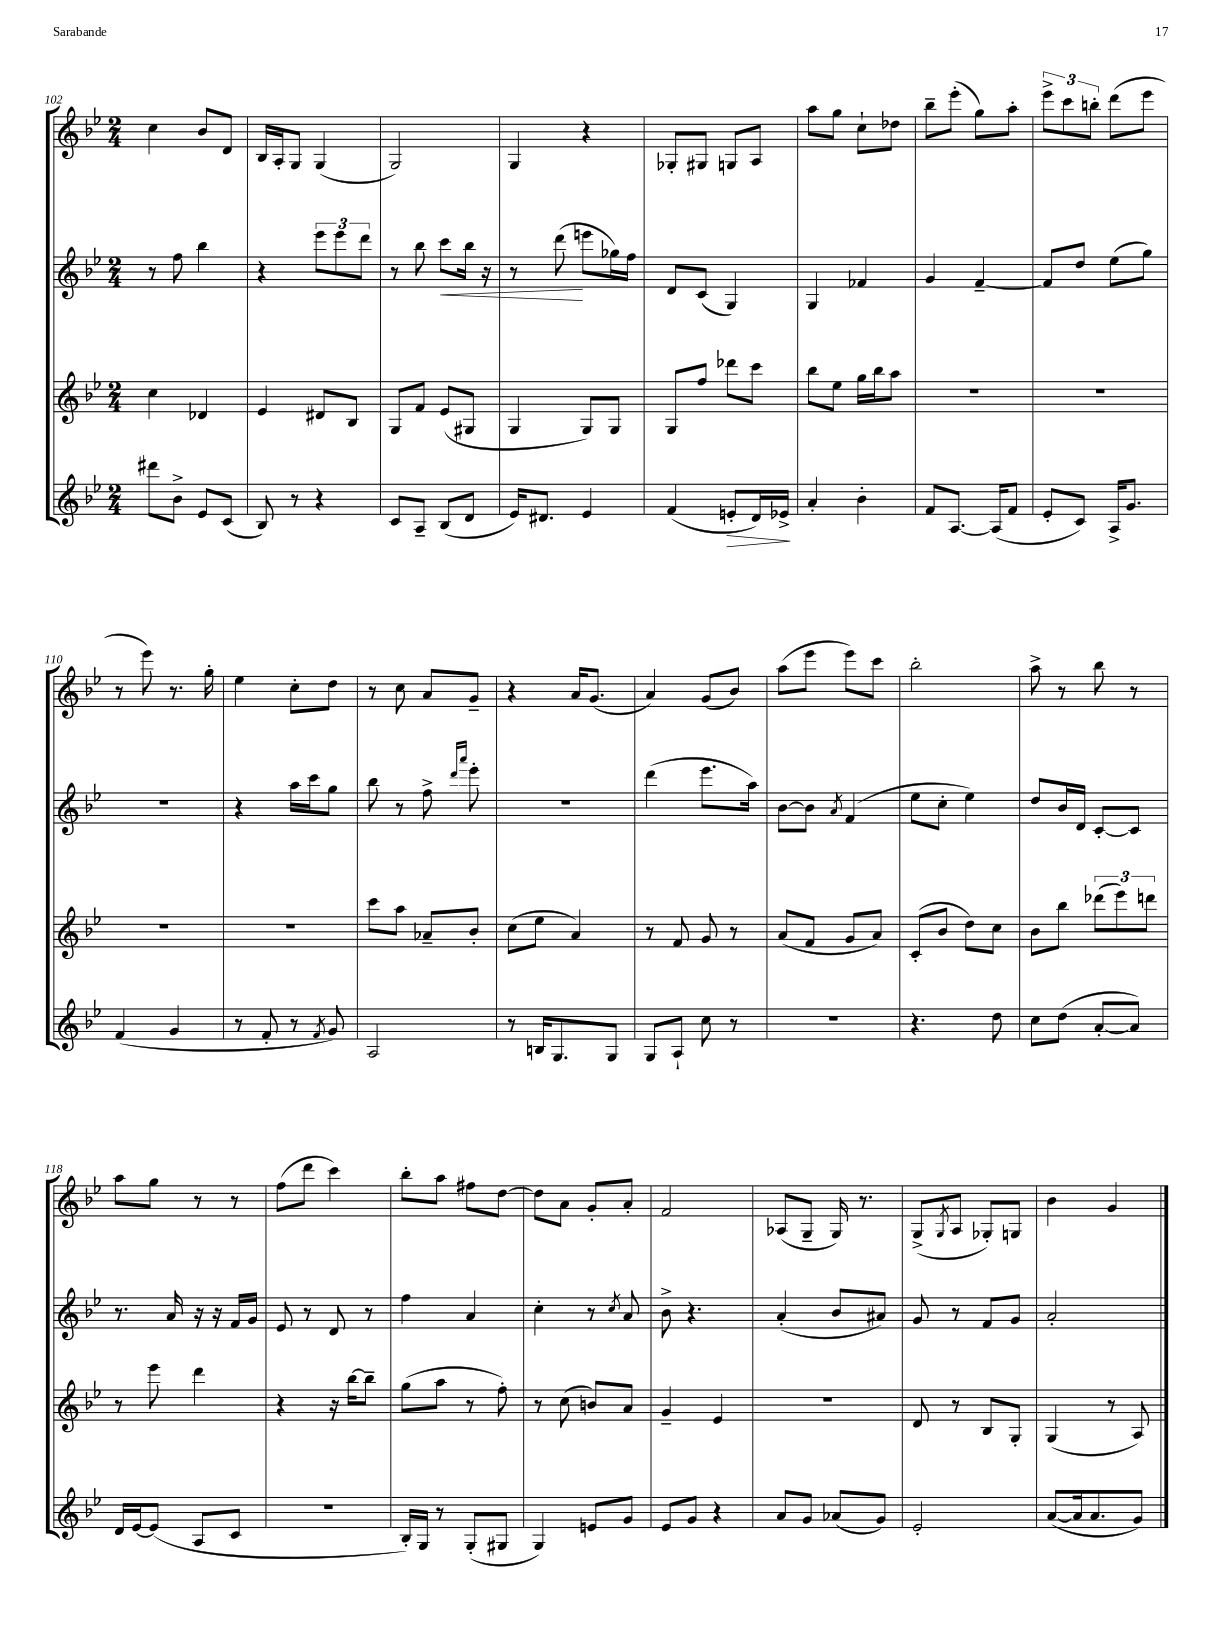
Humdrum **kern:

**kern	**kern	**kern	**kern
*staff4	*staff3	*staff2	*staff1
*clefG2	*clefG2	*clefG2	*clefG2
*k[b-e-]	*k[b-e-]	*k[b-e-]	*k[b-e-]
*M2/4	*M2/4	*M2/4	*M2/4
8ddd#\L	4cc\	8r	4cc\
8b-^\J	.	8ff\	.
8e-/L	4d-/	4bb-\	8b-/L
(8c/J	.	.	8d/J
=	=	=	=
8B-/)	4e-/	4r	16B-/LL
.	.	.	16A'/J
8r	.	.	8G/J
4r	8d#/L	12eee-\L	(4G/
.	.	12eee-\	.
.	8B-/J	.	.
.	.	12ddd\J	.
=	=	=	=
8c/L	8G/L	8r	2G/)
8A~/J	8f/J	8bb-\	.
(8B-/L	(8e-/L	8ccc\L	.
8d/J	8G#/J	16bb-\Jk	.
.	.	16r	.
=	=	=	=
16e-/LK)	4G/	8r	4G/
8.d#/J	.	.	.
.	.	(8ddd\	.
4e-/	8G/L)	8eee\L	4r
.	8G/J	16gg-\L)	.
.	.	16ff\JJ	.
=	=	=	=
(4f/	8G/L	8d/L	8G-'/L
.	8ff/J	(8c/J	8G#/J
8e'/L	8ddd-\L	4G/)	8G/L
16d/L)	8ccc\J	.	8A/J
16e-^/JJ	.	.	.
=	=	=	=
4a'/	8bb-\L	4G/	8aa\L
.	8ee-\J	.	8gg\J
4b-'\	16gg\LL	4f-/	8cc`\L
.	16bb-\J	.	.
.	8aa\J	.	8dd-\J
=	=	=	=
8f/L	2r	4g/	8bb-~\L
[8.A/J	.	.	(8eee-'\J
.	.	[4f~/	8gg\L)
(16A/]LK	.	.	.
8f/J	.	.	8aa'\J
=	=	=	=
8e-'/L	2r	8f/]L	12eee-^\L
.	.	.	12ccc\
8c/J)	.	8dd/J	.
.	.	.	12bb'\J
16A^/LK	.	(8ee-\L	(8ddd\L
8.g/J	.	.	.
.	.	8gg\J)	8eee-\J
=	=	=	=
(4f/	2r	2r	8r
.	.	.	8eee-\)
4g/	.	.	8.r
.	.	.	16gg'\
=	=	=	=
8r	2r	4r	4ee-\
8f'/	.	.	.
8r	.	16aa\LL	8cc'\L
.	.	16ccc\J	.
8qf/	.	.	.
8g/)	.	8gg\J	8dd\J
=	=	=	=
2A/	8ccc\L	8bb-\	8r
.	8aa\J	8r	8cc\
.	8a-~/L	8ff^\	8a/L
.	.	16qqddd/LL	.
.	.	16qqaaa/JJ	.
.	8b-'/J	8eee-'\	8g~/J
=	=	=	=
8r	(8cc\L	2r	4r
16B/LK	8ee-\J	.	.
8.G/	.	.	.
.	4a/)	.	16a/LK
.	.	.	(8.g/J
8G/J	.	.	.
=	=	=	=
8G/L	8r	(4ddd\	4a/)
8A`/J	8f/	.	.
8cc\	8g/	8.eee-\L	(8g/L
8r	8r	.	8b-/J)
.	.	16aa\Jk)	.
=	=	=	=
2r	(8a/L	[8b-\L	(8aa\L
.	8f/J	8b-\]J	8eee-\J
.	.	8qa/	.
.	8g/L	(4f/	8eee-\L)
.	8a/J)	.	8ccc\J
=	=	=	=
4.r	(8c'/L	8ee-\L	2bb-'\
.	8b-/J	8cc'\J	.
.	8dd\L)	4ee-\)	.
8dd\	8cc\J	.	.
=	=	=	=
8cc\L	8b-\L	8dd/L	8aa^\
(8dd\J	8bb-\J	16b-/L	8r
.	.	16d/JJ	.
[8a'/L	(12ddd-\L	[8c'/L	8bb-\
.	12eee-\)	.	.
8a/]J)	.	8c/]J	8r
.	12ddd\J	.	.
=	=	=	=
16d/LL	8r	8.r	8aa\L
[16e-/J	.	.	.
(8e-/]J	8eee-\	.	8gg\J
.	.	16a/	.
8A/L	4ddd\	16r	8r
.	.	16r	.
8c/J	.	16f/LL	8r
.	.	16g/JJ	.
=	=	=	=
2r	4r	8e-/	(8ff\L
.	.	8r	8ddd\J
.	16r	8d/	4ccc\)
.	[16bb-\LK	.	.
.	8bb-~\]J	8r	.
=	=	=	=
16B-'/LL)	(8gg\L	4ff\	8bb-'\L
16G/JJ	.	.	.
8r	8aa\J	.	8aa\J
(8G'/L	8r	4a/	8ff#\L
8G#/J	8ff'\)	.	[8dd\J
=	=	=	=
4G/)	8r	4cc'\	8dd\]L
.	(8cc\	.	8a\J
8e/L	8b/L)	8r	8g'/L
.	.	8qcc/	.
8g/J	8a/J	8a/	8a'/J
=	=	=	=
8e-/L	4g~/	8b-^\	2f/
8g/J	.	4.r	.
4r	4e-/	.	.
=	=	=	=
8a/L	2r	(4a'/	(8A-/L
8g/J	.	.	8G~/J
(8a-/L	.	8b-/L	16G/)
.	.	.	8.r
8g/J)	.	8a#/J)	.
=	=	=	=
2e-'/	8d/	8g/	(8G^/L
.	.	.	8qG/
.	8r	8r	8A/J
.	8B-/L	8f/L	8G-'/L)
.	8G'/J	8g/J	8G/J
=	=	=	=
([8a/L	(4G/	2a'/	4b-\
16a/]k	.	.	.
8.a/	.	.	.
.	8r	.	4g/
8g/J)	8A/)	.	.
==	==	==	==
*-	*-	*-	*-
